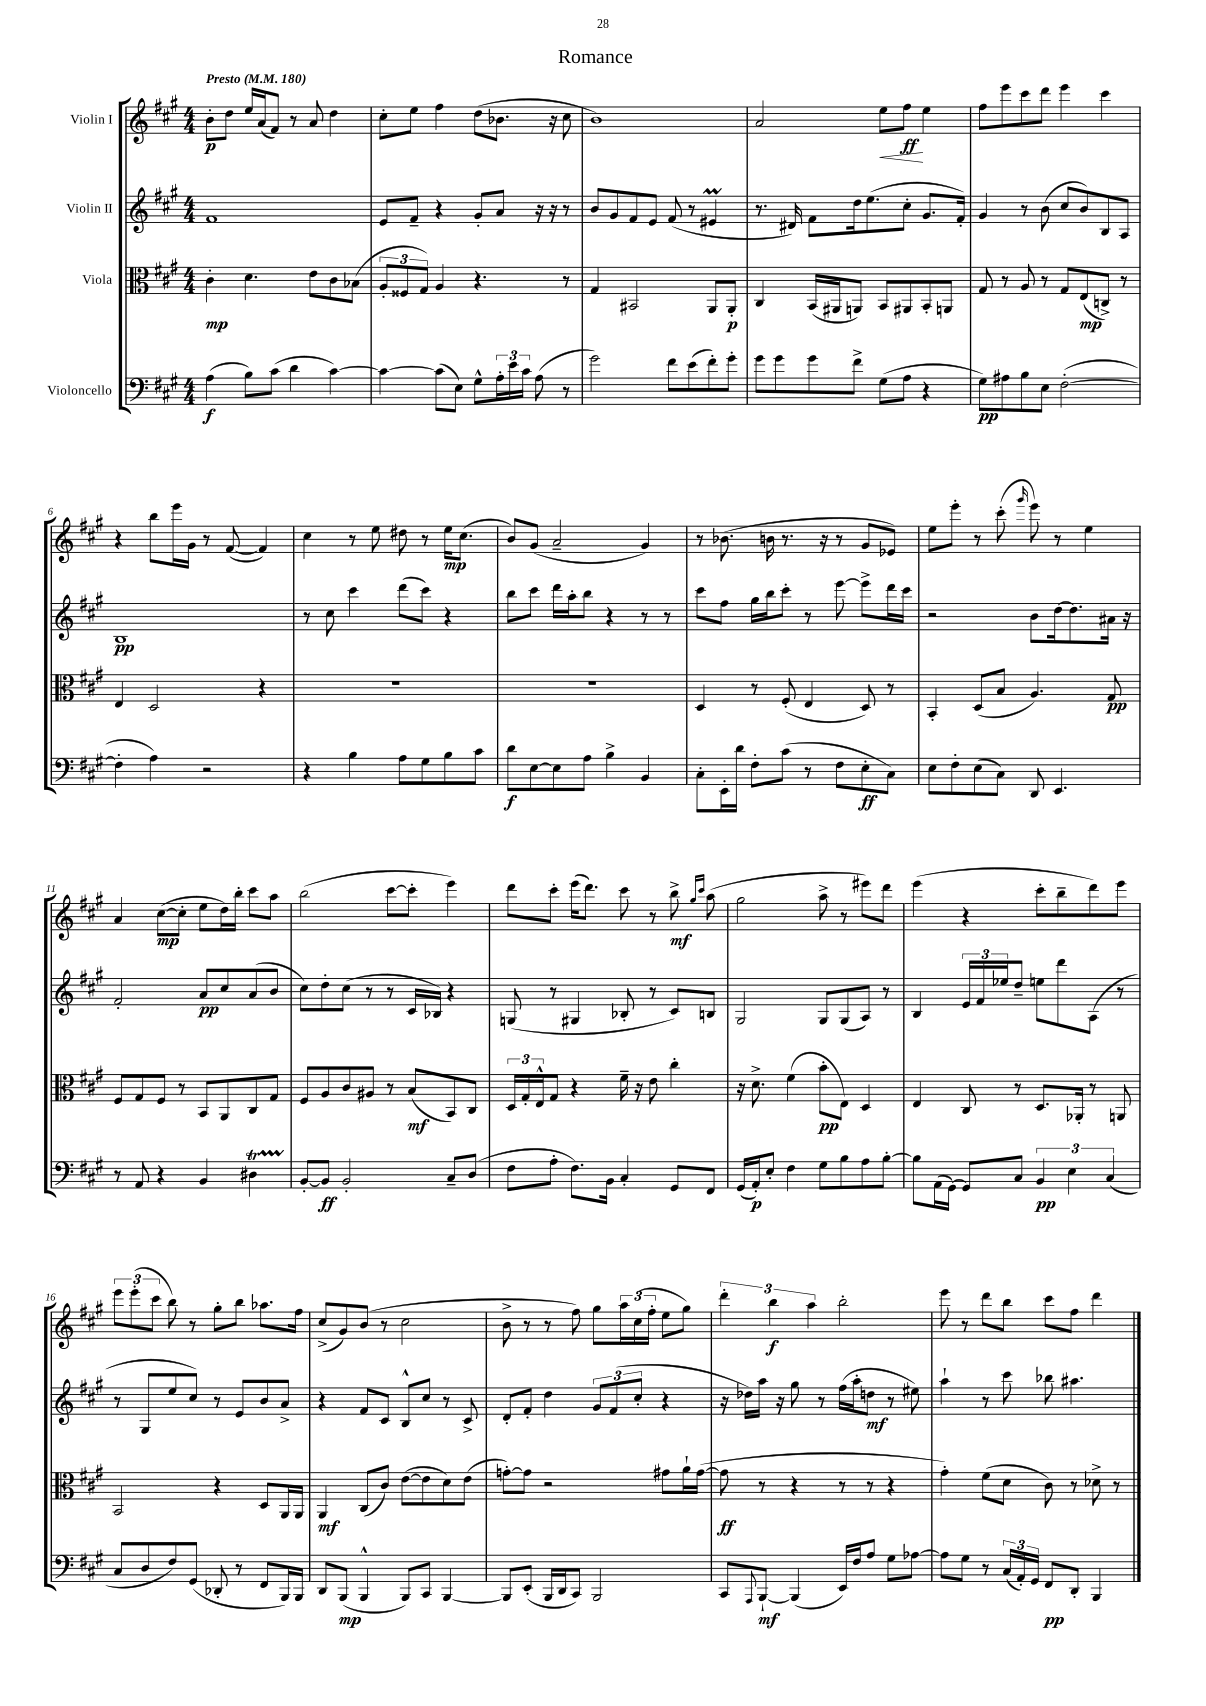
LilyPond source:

\header { title = "Romance" }
<<
\new StaffGroup <<
\new Staff = "s0" \with { instrumentName = "Violin I" } {
    \clef treble \key a \major \numericTimeSignature \time 4/4 \tempo "Presto" 4 = 180
    b'8-.\p d''8 e''16 a'16( fis'8) r8 a'8 d''4 |
    cis''8-. e''8 fis''4 d''8( bes'8. r16 cis''8 |
    b'1) |
    a'2 e''8\< fis''8\ff\! e''4 |
    fis''8 e'''8 cis'''8 d'''8 e'''4 cis'''4 |
    r4 b''8 e'''16 gis'16 r8 fis'8~( fis'4) |
    cis''4 r8 e''8 dis''8 r8 e''16\mp cis''8.( |
    b'8) gis'8( a'2-- gis'4) |
    r8 bes'8.( b'16 r8. r16 r8 gis'8 ees'8) |
    e''8 e'''8-. r8 cis'''8-.( \grace { gis'''16 } e'''8) r8 e''4 |
    a'4 cis''8~\mp( cis''8-. e''8 d''16) b''16-. cis'''8 a''8 |
    b''2( cis'''8~ cis'''8-. e'''4) |
    d'''8 cis'''8-. e'''16( d'''8.) cis'''8 r8 b''8->\mf \grace { gis''16 cis'''16 } a''8( |
    gis''2 a''8-> r8 eis'''8) d'''8 |
    e'''4( r4 cis'''8-. b''8-- d'''8) e'''8 |
    \tuplet 3/2 { e'''8 e'''8-.( cis'''8 } b''8) r8 gis''8-. b''8 aes''8. fis''16 |
    cis''8->( gis'8) b'8( r8 cis''2 |
    b'8-> r8 r8 fis''8) gis''8 \tuplet 3/2 { a''16 cis''16( fis''16-. } e''8 gis''8) |
    \tuplet 3/2 { d'''4-. b''4\f a''4 } b''2-. |
    e'''8 r8 d'''8 b''8 cis'''8 fis''8 d'''4 \bar "|." |
}
\new Staff = "s1" \with { instrumentName = "Violin II" } {
    \clef treble \key a \major \numericTimeSignature \time 4/4
    fis'1 |
    e'8 fis'8-- r4 gis'8-. a'8 r16 r16 r8 |
    b'8 gis'8 fis'8 e'8 fis'8( r8 eis'4\prall |
    r8. dis'16) fis'8 d''16 e''8.( cis''8-. gis'8. fis'16-.) |
    gis'4 r8 b'8( cis''8 b'8) b8 a8 |
    b1\pp |
    r8 cis''8 cis'''4 d'''8( cis'''8) r4 |
    b''8 cis'''8 d'''16 a''16-. b''8 r4 r8 r8 |
    cis'''8 fis''8 gis''16 b''16 cis'''8-. r8 e'''8~ e'''8-> d'''16 cis'''16 |
    r2 b'8 d''16~ d''8. ais'16 r16 |
    fis'2-. a'8\pp cis''8 a'8( b'8 |
    cis''8) d''8-. cis''8( r8 r8 cis'16 bes16) r4 |
    g8( r8 gis4 bes8-. r8 cis'8) b8 |
    gis2 gis8 gis8( a8) r8 |
    b4 \tuplet 3/2 { e'16 fis'16 ees''16 } d''8-- e''8 d'''8 a8( r8 |
    r8 gis8 e''8 cis''8) r8 e'8 b'8 a'8-> |
    r4 fis'8 cis'8 b8-^ cis''8 r8 cis'8-> |
    d'8-. fis'8-. d''4 \tuplet 3/2 { gis'8 fis'8( cis''8-. } r4 |
    r16 des''16) a''16 r16 gis''8 r8 fis''16( a''16-. d''8\mf r8 eis''8) |
    a''4-! r8 cis'''8 bes''8 ais''4. \bar "|." |
}
\new Staff = "s2" \with { instrumentName = "Viola" } {
    \clef alto \key a \major \numericTimeSignature \time 4/4
    cis'4-.\mp d'4. e'8 cis'8 bes8( |
    \tuplet 3/2 { a8-. fisis8 gis8) } a4 r4. r8 |
    gis4 bis,2 a,8 a,8-.\p |
    cis4 b,16( ais,16 a,8) b,8 ais,8 b,8-. a,8 |
    gis8 r8 a8 r8 gis8 e8\mp( c8->) r8 |
    e4 d2 r4 |
    R1 |
    R1 |
    d4 r8 fis8-.( e4 d8) r8 |
    b,4-. d8( b8 a4.) gis8\pp |
    fis8 gis8 fis8 r8 b,8 a,8 cis8 gis8 |
    fis8 a8 cis'8 ais8 r8 b8\mf( b,8) cis8 |
    \tuplet 3/2 { d16 gis16-. e16-^ } gis8 r4 fis'16-- r16 e'8 cis''4-. |
    r16 d'8.-> fis'4( b'8-.\pp e8) d4 |
    e4 cis8 r8 d8. aes,16-. r8 a,8 |
    b,2 r4 d8 a,16 a,16 |
    a,4\mf cis8( cis'8) e'8~( e'8 d'8) e'8( |
    g'8~-.) g'8 r2 gis'8 a'16-! gis'16~( |
    gis'8\ff r8 r4 r8 r8 r4 |
    gis'4-.) fis'8( d'8 cis'8) r8 des'8-> r8 \bar "|." |
}
\new Staff = "s3" \with { instrumentName = "Violoncello" } {
    \clef bass \key a \major \numericTimeSignature \time 4/4
    a4\f( b8) cis'8( d'4 cis'4~) |
    cis'4~ cis'8( e8) gis8-^ \tuplet 3/2 { a16-. e'16 cis'16 } a8( r8 |
    gis'2) fis'8 e'8( fis'8-.) gis'8-. |
    gis'8 gis'8 gis'8 fis'8-> gis8( a8 r4 |
    gis8\pp) ais8 b8 e8 fis2~-.( |
    fis4-. a4) r2 |
    r4 b4 a8 gis8 b8 cis'8 |
    d'8\f e8~ e8 a8 b4-> b,4 |
    cis8-. e,16-. d'16 fis8-. cis'8( r8 fis8 e8-.\ff cis8) |
    e8 fis8-. e8( cis8) d,8 e,4. |
    r8 a,8 r4 b,4 dis4\startTrillSpan |
    b,8~-.\stopTrillSpan b,8\ff b,2-. cis8-- d8( |
    fis8 a8-. fis8.) b,16 cis4-. gis,8 fis,8 |
    gis,16( a,16-.\p) e8-. fis4 gis8 b8 a8 b8~-. |
    b8 a,16( gis,16~) gis,8 cis8 \tuplet 3/2 { b,4\pp e4 cis4( } |
    cis8 d8 fis8) gis,8( des,8-. r8 fis,8 b,,16) b,,16 |
    d,8 b,,8\mp( b,,4-^ b,,8) cis,8 b,,4~ |
    b,,8 e,8-.( b,,16 d,16 cis,8) b,,2 |
    cis,8 \appoggiatura { a,,8 } b,,8~-!\mf b,,4( e,16) fis16 a8 gis8 aes8~ |
    aes8 gis8 r8 \tuplet 3/2 { cis16( a,16-.) gis,16 } fis,8\pp d,8-. b,,4 \bar "|." |
}
>>
>>
